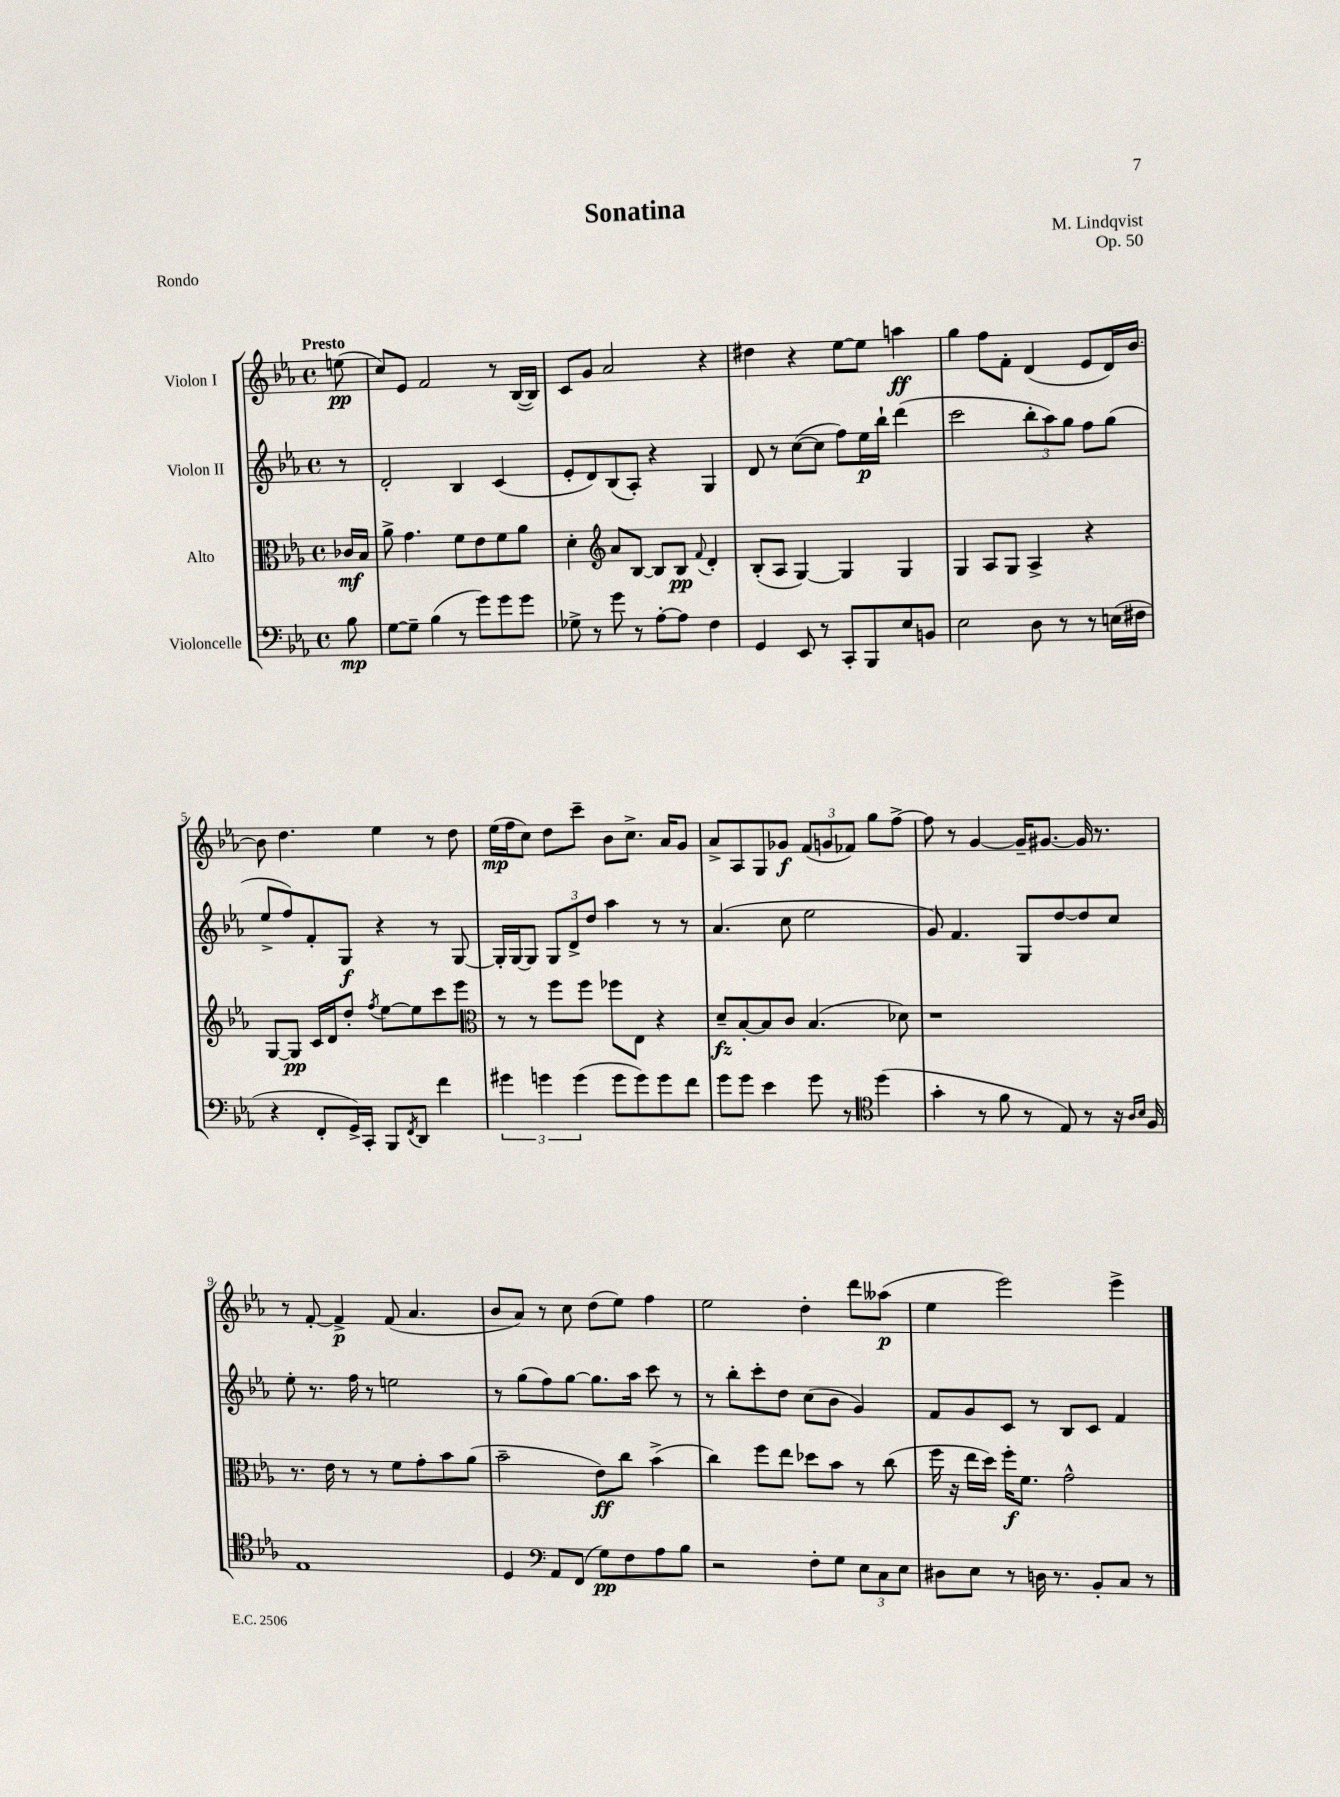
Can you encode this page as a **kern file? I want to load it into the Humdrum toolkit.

**kern	**kern	**kern	**kern
*staff4	*staff3	*staff2	*staff1
*clefF4	*clefC3	*clefG2	*clefG2
*k[b-e-a-]	*k[b-e-a-]	*k[b-e-a-]	*k[b-e-a-]
*M4/4	*M4/4	*M4/4	*M4/4
*met(c)	*met(c)	*met(c)	*met(c)
8B-\	16c-/LL	8r	(8ee\
.	16B-/JJ	.	.
=	=	=	=
[8G\L	8a-^\	2d'/	8cc/L)
8G~\]J	4.g\	.	8e-/J
(4B-\	.	.	2f/
8r	8f\L	4B-/	.
8g\L)	8e-\	.	.
8g\	8f\	(4c/	8r
8g\J	8a-\J	.	([16B-/LL
.	.	.	16B-/]JJ)
=	=	=	=
8G-^\	4d'\	8e-'/L	8c/L
8r	.	8d/)	8g/J
*	*clefG2	*	*
8g\	8a-/L	(8B-/	2a-/
8r	[8B-/J	8A-'/J)	.
[8A-'\L	8B-/]L	4r	.
8A-\]J	8B-/J	.	.
.	8qqf/	.	.
4F\	4d'/	4G/	4r
=	=	=	=
4GG/	(8B-'/L	8d/	4dd#\
.	8A-/J	8r	.
8EE-/	[4G/)	([8cc\L	4r
8r	.	8cc\]J	.
8CC'/L	4G/]	8ff\L)	[8ee-\L
8BBB-/	.	16ee-\L	8ee-\]J
.	.	16bb-`\JJ	.
8E-/	4G/	(4ddd\	4aa\
8BB/J	.	.	.
=	=	=	=
2E-\	4G/	2ccc\	4gg\
.	8A-/L	.	8ff\L
.	8G/J	.	8f'\J
8D\	4A-^/	12bb-'\L	(4d/
.	.	12aa-\)	.
8r	.	.	.
.	.	12gg\J	.
8r	4r	8ff\L	8e-/L
(16E\LL	.	(8gg\J	16d/L)
16F#\JJ	.	.	[16b-/JJ
=	=	=	=
4r	[8G/L	8ee-^/L	8b-\]
.	8G/]J	8ff/)	4.dd\
8FF'/L	16c/LL	8f'/	.
.	16d/J	.	.
16GG^/L)	8dd'/J	8G/J	.
16CC'/JJ	.	.	.
.	8qff/	.	.
8BBB-/L	[8ee-\L	4r	4ee-\
8qFF/	.	.	.
8DD/J	8ee-\]	.	.
4f\	8ccc\	8r	8r
.	8eee-\J	[8G/	8dd\
=	=	=	=
*	*clefC3	*	*
6g#\	8r	16G'/]LL	(16ee-\LL
.	.	[16G/J	16ff\J
.	8r	8G/]J	8cc\J)
6g\	.	.	.
.	8ff\L	12G/L	8dd\L
(6g\	.	12d^/	.
.	8ff\J	.	8ccc~\J
.	.	12dd/J	.
8g\L	8ff-\L	4aa-\	8b-\L
8g\)	8E-\J	.	8.cc^\J
8g\	4r	8r	.
.	.	.	16a-/LK
8f\J	.	8r	8g/J
=	=	=	=
8g\L	8d~/L	(4.a-/	8a-^/L
8g\J	[8B-'/	.	8A-/
4e-\	8B-/]	.	8G/
.	8c/J	8cc\	8g-/J
8g\	(4.B-/	2ee-\	(12f/L
.	.	.	12g/
8r	.	.	.
.	.	.	12f-/J)
*clefC4	*	*	*
(4dd\	.	.	8gg\L
.	8d-\)	.	[8ff^\J
=	=	=	=
4g'\	1r	8g/)	8ff\]
.	.	4.f/	8r
8r	.	.	[4g/
8f\	.	.	.
8r	.	8G/L	16g~/]LK
.	.	.	[8.g#/J
8E-/)	.	[8dd/	.
8r	.	8dd/]	16g#/]
.	.	.	8.r
16r	.	8cc/J	.
16qqA-/LL	.	.	.
16qqB-/JJ	.	.	.
16F/	.	.	.
=	=	=	=
1E-	8.r	8ee-'\	8r
.	.	8.r	[8f'/
.	16e-\	.	.
.	8r	.	4f^/]
.	.	16ff\	.
.	8r	8r	.
.	8f\L	2ee\	(8f/
.	8g'\	.	4.a-/
.	8b-\	.	.
.	(8a-\J	.	.
=	=	=	=
4D/	2b-~\	8r	8b-/L
.	.	(8gg\L	8a-/J)
*clefF4	*	*	*
8AA-/L	.	8ff\)	8r
(8FF/J	.	[8gg\J	8cc\
8G\L)	8e-\L)	8.gg\]L	(8dd\L
8F\	8cc\J	.	8ee-\J)
.	.	16aa-\Jk	.
8A-\	(4b-^\	8ccc\	4ff\
8B-\J	.	8r	.
=	=	=	=
2r	4cc\)	8r	2ee-\
.	.	8bb-'\L	.
.	8ff\L	8ccc'\	.
.	8ee-\J	8dd\J	.
8F'\L	8dd-\L	(8cc\L	4dd'\
8G\J	8b-\J	8b-\J	.
12E-\L	8r	4g/)	8ddd\L
12C\	.	.	.
.	(8cc\	.	(8aa--\J
12E-\J	.	.	.
=	=	=	=
8D#\L	16ff\	8f/L	4ee-\
.	16r	.	.
8E-\J	16ee-\LL	8g/	.
.	16dd\JJ)	.	.
8r	16ff'\LK	8c/J	2eee-\)
.	8.f\J	.	.
16D\	.	8r	.
8.r	.	.	.
.	2g^^\	8B-/L	.
8BB-'/L	.	8c/J	.
8C/J	.	4f/	4eee-^\
8r	.	.	.
==	==	==	==
*-	*-	*-	*-
